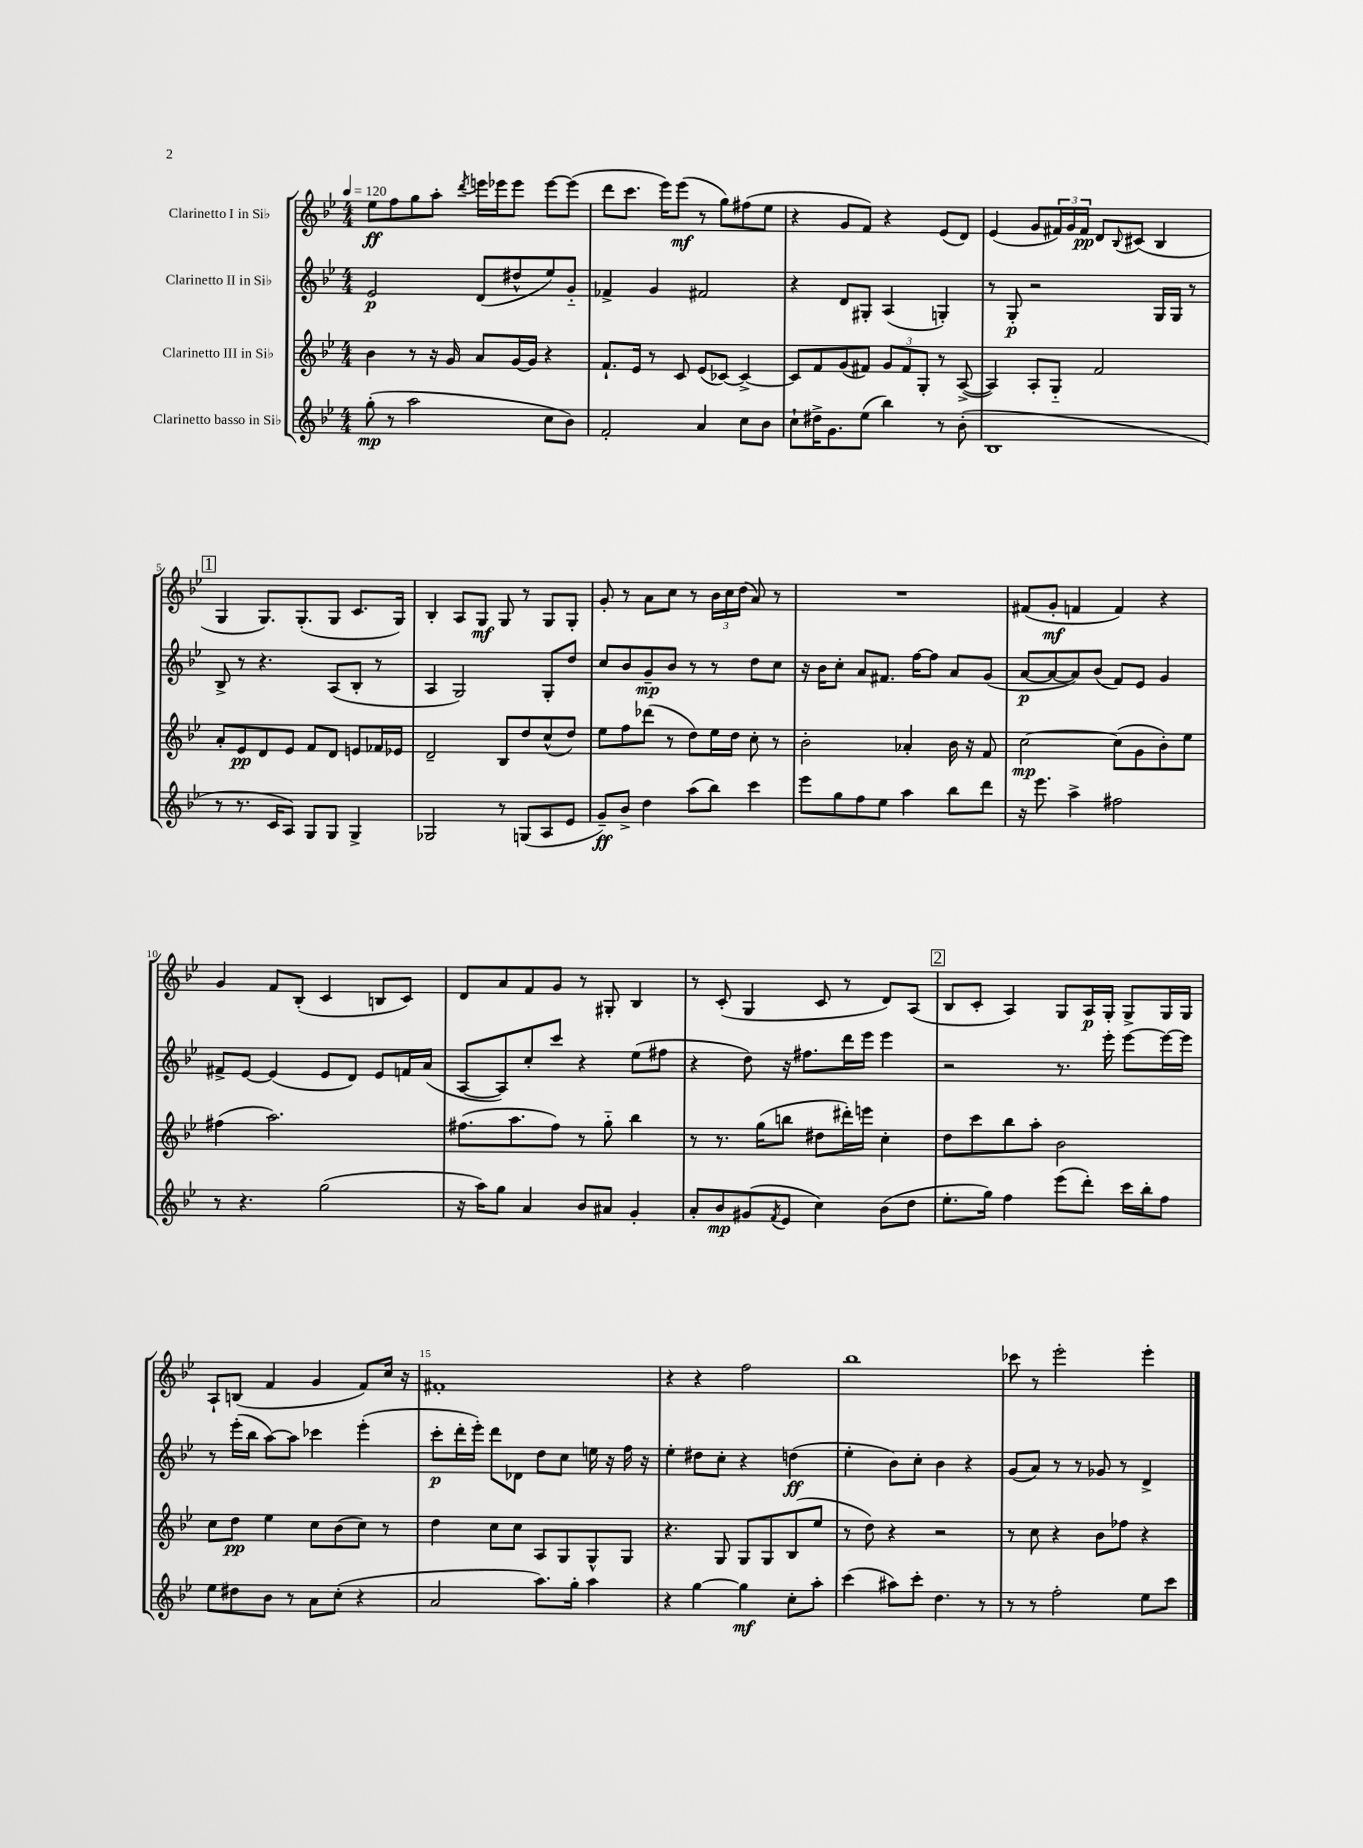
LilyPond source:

<<
\new StaffGroup <<
\new Staff = "s0" \with { instrumentName = "Clarinetto I in Sib" } {
    \clef treble \key bes \major \numericTimeSignature \time 4/4 \tempo 4 = 120
    ees''8\ff f''8 g''8 a''8-. \acciaccatura { d'''8 } e'''16 ees'''16 ees'''8 ees'''8~ ees'''8( |
    d'''8 c'''8. ees'''16) ees'''8\mf( r8 g''8) fis''8( ees''8 |
    r4 g'8 f'8) r4 ees'8( d'8) |
    ees'4( g'8 \tuplet 3/2 { fis'16) g'16 fis'16\pp } d'8 \appoggiatura { bes8 } cis'8( bes4 |
    \mark \markup { \box "1" } g4 g8.) g8.-.( g8 c'8. g16) |
    bes4-. a8 g8\mf g8 r8 g8 g8-. |
    g'8-. r8 a'8 c''8 r8 \tuplet 3/2 { bes'16 c''16 d''16( } a'8) r8 |
    R1 |
    fis'8( g'8-.\mf f'4 f'4) r4 |
    g'4 f'8 bes8-.( c'4 b8 c'8) |
    d'8 a'8 f'8 g'8 r8 gis8-. bes4 |
    r8 c'8-.( g4 c'8 r8 d'8) a8( |
    \mark \markup { \box "2" } bes8 c'8-. a4) g8 a16\p g16-. g8-> g16 g16 |
    a8-! b8( f'4 g'4 f'8) c''16 r16 |
    fis'1-. |
    r4 r4 f''2 |
    bes''1 |
    ces'''8 r8 ees'''2-. ees'''4-. \bar "|." |
}
\new Staff = "s1" \with { instrumentName = "Clarinetto II in Sib" } {
    \clef treble \key bes \major \numericTimeSignature \time 4/4
    ees'2\p d'8( dis''8-^ ees''8) g'8-_ |
    fes'4-> g'4 fis'2 |
    r4 d'8 gis8-. a4( g4-.) |
    r8 g8-.\p r2 g16 g16 r8 |
    \mark \markup { \box "1" } bes8-> r8 r4. a8( bes8-. r8 |
    a4 g2) g8-. d''8 |
    c''8 bes'8 g'8--\mp bes'8 r8 r8 d''8 c''8 |
    r16 bes'16 c''8-. a'8 fis'8. f''16~ f''8 a'8 g'8( |
    a'8~\p a'8~ a'8) bes'8( f'8) ees'8 g'4 |
    fis'8-> ees'8~ ees'4( ees'8 d'8) ees'8 f'16 a'16( |
    a8~ a8) c''8-. c'''8 r4 ees''8( fis''8 |
    r4 d''8) r16 fis''8. d'''16 ees'''16 ees'''4 |
    \mark \markup { \box "2" } r2 r8. ees'''16-. ees'''8~ ees'''16~ ees'''16 |
    r8 ees'''16-.( bes''16 a''8~) a''8 ces'''4 ees'''4-.( |
    c'''8-.\p d'''16-. ees'''16-.) d'''8 des'8 d''8 c''8 e''16 r16 f''16 r16 |
    ees''4-. dis''8 c''8-. r4 d''4\ff( |
    ees''4-. bes'8) c''8-. bes'4 r4 |
    g'8( a'8) r8 r8 ges'8 r8 d'4-> \bar "|." |
}
\new Staff = "s2" \with { instrumentName = "Clarinetto III in Sib" } {
    \clef treble \key bes \major \numericTimeSignature \time 4/4
    bes'4 r8 r16 g'16 a'8 g'16~ g'16 r4 |
    f'8.-! ees'16 r8 c'8 ees'8( ces'8~) ces'4~-> |
    ces'8 f'8 g'8( fis'8) \tuplet 3/2 { g'8 fis'8 g8-. } r8 a8~->( |
    a4) a8-. g8-_ f'2 |
    \mark \markup { \box "1" } a'8-. ees'8\pp d'8 ees'8 f'8 d'8 e'8 fes'16 ees'16 |
    d'2-- bes8 d''8 c''8-^( d''8) |
    ees''8 f''8 des'''8( r8 d''8) ees''16 d''16 c''8-. r8 |
    bes'2-. aes'4-. bes'16 r16 f'8 |
    c''2~\mp c''8( g'8 bes'8-.) ees''8 |
    fis''4( a''2.) |
    fis''8.( a''8. fis''8) r8 g''8-_ bes''4 |
    r8 r8. g''16( b''8 dis''8 dis'''16-.) e'''16 c''4-. |
    \mark \markup { \box "2" } d''8 c'''8 bes''8 a''8-. bes'2 |
    c''8 d''8\pp ees''4 c''8 bes'8( c''8) r8 |
    d''4 c''8 c''8 a8 g8 g8-^ g8 |
    r4. g8 g8 g8 bes8( ees''8 |
    r8 d''8) r4 r2 |
    r8 c''8 r4 bes'8 fes''8 r4 \bar "|." |
}
\new Staff = "s3" \with { instrumentName = "Clarinetto basso in Sib" } {
    \clef treble \key bes \major \numericTimeSignature \time 4/4
    g''8-.\mp( r8 a''2 c''8 bes'8) |
    f'2-. a'4 c''8 bes'8 |
    c''8-! dis''16-> g'8. ees''8( bes''4) r8 bes'8-.( |
    bes1 |
    \mark \markup { \box "1" } r8 r8. c'16 a8) g8 g8 g4-> |
    ges2 r8 g8( a8 ees'8 |
    g'8--\ff) bes'8-> d''4 a''8( bes''8) c'''4 |
    ees'''8 g''8 f''8 ees''8 a''4 bes''8 d'''8 |
    r16 ees'''8. a''4-> fis''2 |
    r8 r4. g''2( |
    r16 a''16) g''8 a'4 bes'8 ais'8 g'4-. |
    a'8-. bes'8\mp gis'8( \acciaccatura { f'8 } ees'8 c''4) bes'8( d''8 |
    \mark \markup { \box "2" } ees''8.-. g''16) f''4 ees'''8( d'''8-.) c'''16 bes''16-. f''8 |
    ees''8 dis''8 bes'8 r8 a'8 c''8-.( r4 |
    a'2 a''8.) g''16-. a''4 |
    r4 g''4~ g''4\mf c''8-. a''8-. |
    c'''4( ais''8) c'''8-. d''4. r8 |
    r8 r8 f''2-. ees''8 c'''8 \bar "|." |
}
>>
>>
\layout { \context { \Score \override BarNumber.break-visibility = ##(#f #t #t) barNumberVisibility = #(every-nth-bar-number-visible 5) } }
